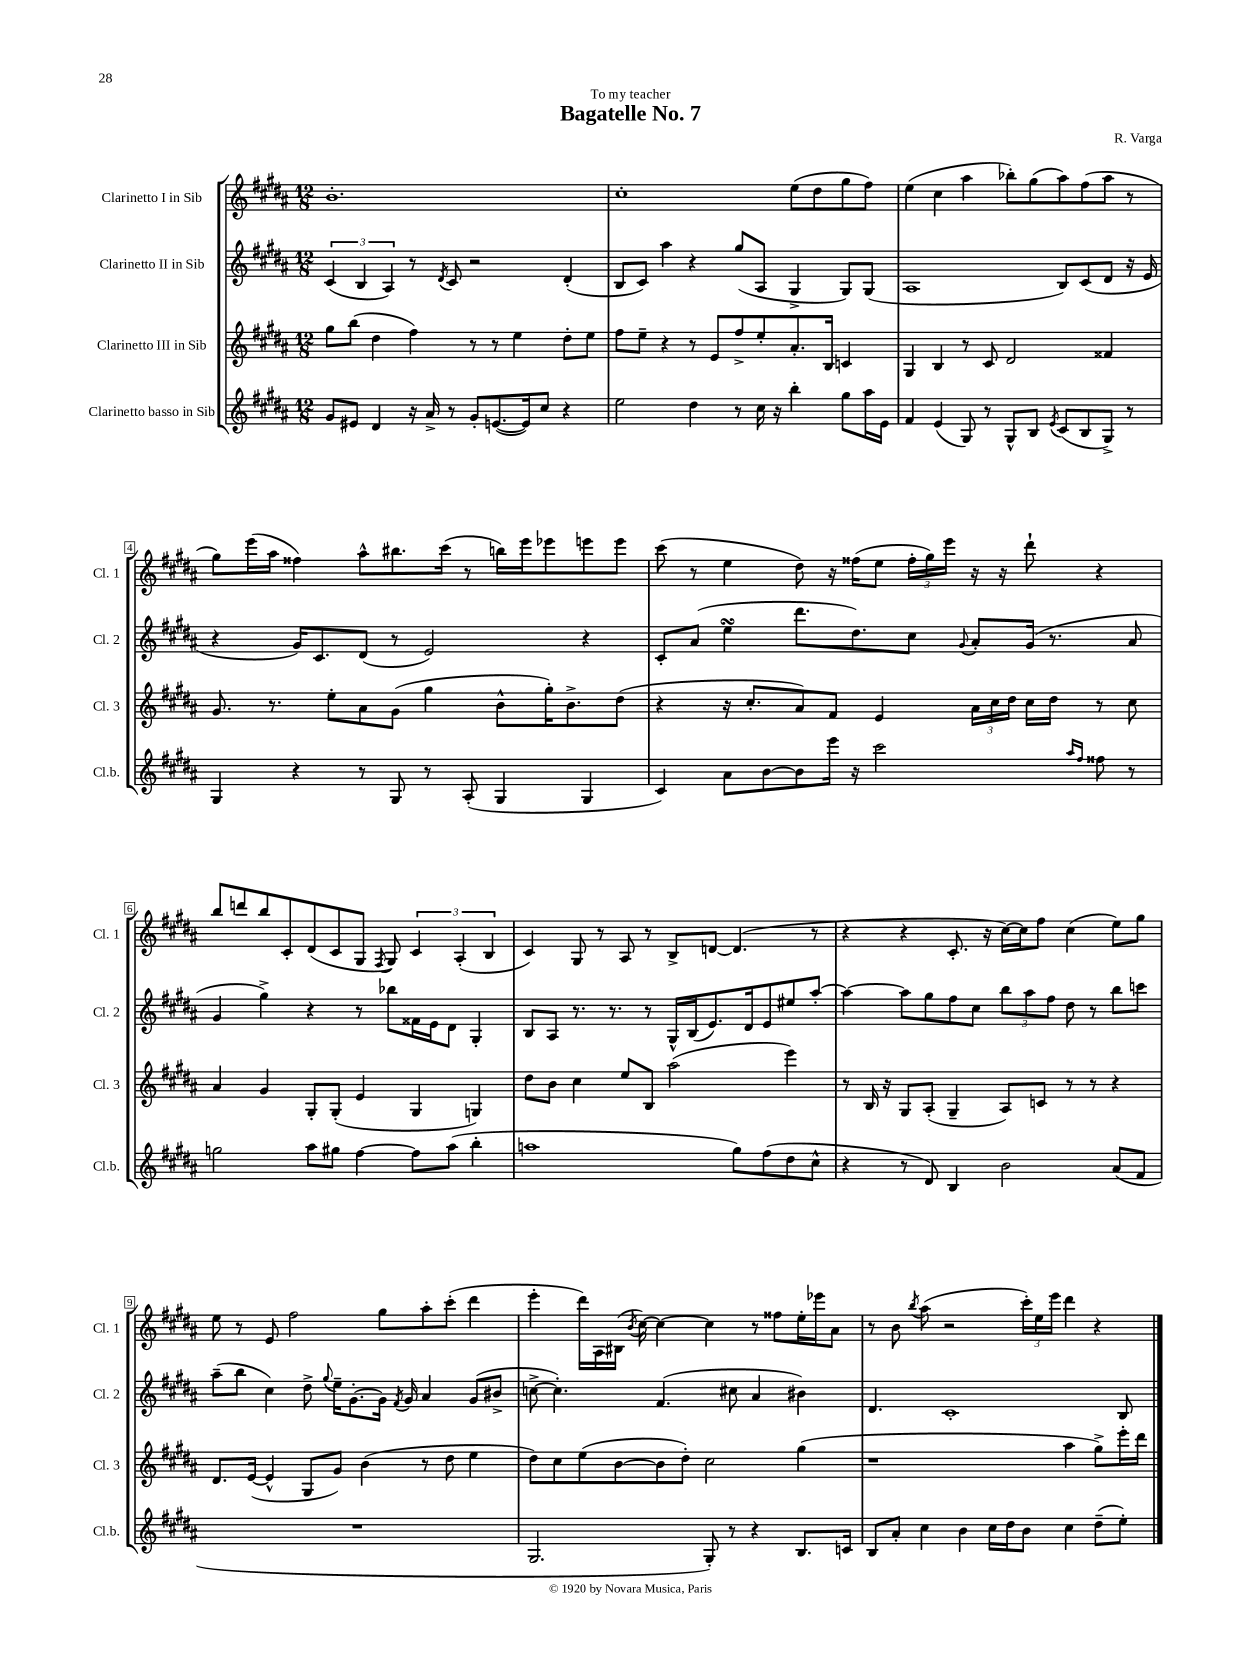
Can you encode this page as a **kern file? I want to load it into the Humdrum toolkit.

**kern	**kern	**kern	**kern
*part4	*part3	*part2	*part1
*staff4	*staff3	*staff2	*staff1
*I"Clarinetto basso in Sib	*I"Clarinetto III in Sib	*I"Clarinetto II in Sib	*I"Clarinetto I in Sib
*I'Cl.b.	*I'Cl. 3	*I'Cl. 2	*I'Cl. 1
*clefG2	*clefG2	*clefG2	*clefG2
*k[f#c#g#d#a#]	*k[f#c#g#d#a#]	*k[f#c#g#d#a#]	*k[f#c#g#d#a#]
*M12/8	*M12/8	*M12/8	*M12/8
=1	=1	=1	=1
8g#/L	8gg#\L	(6c#/	1.b'
8e#X/J	(8bb\J	.	.
.	.	6B/	.
4d#/	4dd#\	.	.
.	.	6A#/)	.
16r	4ff#\)	8r	.
16a#^/	.	.	.
.	.	8qd#/	.
8r	.	8c#/	.
8g#'/L	8r	2r	.
([8.en/	8r	.	.
.	4ee\	.	.
16e/k])	.	.	.
8cc#/J	.	.	.
4r	8dd#'\L	(4d#'/	.
.	8ee\J	.	.
=2	=2	=2	=2
2ee\	8ff#\L	8B/L	1cc#'
.	8ee~\J	8c#/J)	.
.	4r	4aa#\	.
4dd#\	8r	4r	.
.	8e/L	.	.
8r	8ff#^/	(8gg#/L	.
16cc#\	8ee'/	8A#/J	.
16r	.	.	.
4bb'\	8.a#'/	4G#^/	(8ee\L
.	.	.	8dd#\
.	16B/Jk	.	.
8gg#\L	4cn/	8G#/L)	8gg#\
16aa#\L	.	(8G#/J	8ff#\J)
16e\JJ	.	.	.
=3	=3	=3	=3
4f#/	4G#/	1A#	(4ee\
(4e/	4B/	.	4cc#\
8G#/)	8r	.	4aa#\
8r	8c#/	.	.
8G#^^/L	2d#/	.	8bb-X'\L)
8B/J	.	.	(8gg#\
8qe/	.	.	.
(8c#/L	.	8B/L)	8aa#\)
8B/	.	(8c#/	(8ff#\
8G#^/J)	4f##X/	8d#/J	8aa#\J
8r	.	16r	8r
.	.	16e/	.
!!LO:LB:g=z
=4	=4	=4	=4
4G#/	8.g#/	4r	8gg#\L)
.	.	.	(16eee\L
.	8.r	.	16aa#\JJ
4r	.	16g#/KL)	4ff##X\)
.	.	8.c#/	.
.	8ee'\L	.	.
8r	8a#\	(8d#/J	8aa#^^\L
8G#/	(8g#\J	8r	8.bb#X\
8r	4gg#\	2e/)	.
.	.	.	(16ccc#\Jk
(8A#'/	.	.	8r
4G#/	8b^^\L	.	16bbn\LL)
.	.	.	16eee\J
.	16gg#'\K)	.	8eee-X\
.	8.b^\	.	.
4G#/	.	4r	8eeen\
.	(8dd#\J	.	8eee\J
=5	=5	=5	=5
4c#/)	4r	8c#'/L	(8ccc#\
.	.	(8a#/J	8r
8a#\L	16r	4eesSSs\	4ee\
.	8.cc#'/L	.	.
[8b\	.	.	.
8b\]	8a#/)	8.ddd#\L	8dd#\)
16eee\Jk	8f#/J	.	16r
16r	.	8.dd#\)	(16ff##X\KL
2ccc#\	4e/	.	8ee\J
.	.	8cc#\J	24ff##'\LL
.	.	.	24gg#\)
.	.	.	24eee\JJ
.	.	8qqg#/	.
.	24a#\LL	8a#'/L	16r
.	24cc#\	.	.
.	.	.	16r
.	24dd#\JJ	.	.
.	16cc#\LL	(16g#/Jk	8ddd#`\
.	16dd#\JJ	8.r	.
16qqaa#/LL	.	.	.
16qqff#/JJ	.	.	.
8ff##X\	8r	.	4r
8r	8cc#\	8a#/	.
!!LO:LB:g=z
=6	=6	=6	=6
2ggn\	4a#/	4g#/	8bb/L
.	.	.	8dddn/
.	4g#/	4gg#^\)	8bb/
.	.	.	8c#'/
8aa#\L	8G#'/L	4r	(8d#/
8gg#X\J	(8G#'/J	.	8c#/
[4ff#\	4e/	8r	8G#/J
.	.	.	8qF#/
.	.	8bb-X\L	8G#/)
8ff#\L]	4G#/	16f##X\L	6c#/
.	.	16e\J	.
(8aa#\J	.	8d#\J	.
.	.	.	(6A#'/
4bb'\	4Gn/)	4G#'/	.
.	.	.	6B/
=7	=7	=7	=7
1aan	8dd#\L	8B/L	4c#/)
.	8b\J	8A#/J	.
.	4cc#\	8.r	8G#/
.	.	.	8r
.	.	8.r	.
.	8ee/L	.	8A#/
.	8B/J	8r	8r
.	(2aa#\	16G#^^/LL	8B^/L
.	.	(16B/J	.
.	.	8.e/)	[8dn/J
8gg#\L)	.	.	(4.d/]
.	.	16d#/k	.
(8ff#\	.	8e/	.
8dd#\	4eee\)	8ee#X/	.
8cc#^^\J	.	[8aa#'/J	8r
=8	=8	=8	=8
4r	8r	4aa#\_	4r
.	16B/	.	.
.	16r	.	.
8r	8G#/L	8aa#\L]	4r
8d#/)	(8A#'/J	8gg#\	.
4B/	4G#~/	8ff#\	8.c#'/
.	.	8cc#\J	.
.	.	.	16r
2b\	8A#/L)	12bb\L	[16cc#\LL)
.	.	.	16cc#\J]
.	.	12aa#\	.
.	8cn/J	.	8ff#\J
.	.	12ff#\J	.
.	8r	8dd#\	(4cc#\
.	8r	8r	.
(8a#/L	4r	8bb\L	8ee\L)
8f#/J	.	8cccn\J	8gg#\J
!!LO:LB:g=z
=9	=9	=9	=9
1.r	8.d#/L	(8aa#~\L	8ee\
.	.	8bb\J	8r
.	([16e/Jk	.	.
.	4e^^/]	4cc#\)	8e/
.	.	.	2ff#\
.	8G#/L	8dd#^\	.
.	.	8qqgg#/	.
.	8g#/J)	16ee~\KL	.
.	.	[8.g#'\	.
.	(4b\	.	.
.	.	16g#\Jk]	8gg#\L
.	.	8qf#/	.
.	.	16g#/	.
.	8r	4a#/	8aa#'\
.	8dd#\	.	(8ccc#'\J
.	4ee\	(8g#/L	4ddd#\
.	.	8b#X^/J	.
=10	=10	=10	=10
2.G#/	8dd#\L)	[8ccn^\	4eee'\
.	8cc#\	4.cc'\])	.
.	(8ee\	.	16ddd#\LL)
.	.	.	16A#\
.	[8b\	.	(16B#X\JJ
.	.	.	8qb/
.	.	.	[16cc#\)
.	8b\]	(4.f#/	4cc#\_
.	8dd#'\J)	.	.
8G#'/)	2cc#\	.	4cc#\]
8r	.	8cc#X\	.
4r	.	4a#/	8r
.	.	.	8ff##X\L
8.B/L	(4gg#\	4b#X\)	16ee'\L
.	.	.	16eee-X\J
.	.	.	8a#\J
16cn/Jk	.	.	.
=11	=11	=11	=11
8B/L	1r	4.d#/	8r
8a#'/J	.	.	8b\
.	.	.	8qbb/
4cc#\	.	.	(8aa#\
.	.	1c#'	2r
4b\	.	.	.
16cc#\LL	.	.	.
16dd#\J	.	.	.
8b\J	.	.	24ccc#'\LL)
.	.	.	24ee\
.	.	.	24eee\JJ
4cc#\	4aa#\	.	4ddd#\
(8dd#~\L	8gg#^\L)	.	4r
8ee'\J)	16eee'\L	8B/	.
.	16ddd#\JJ	.	.
==	==	==	==
*-	*-	*-	*-
